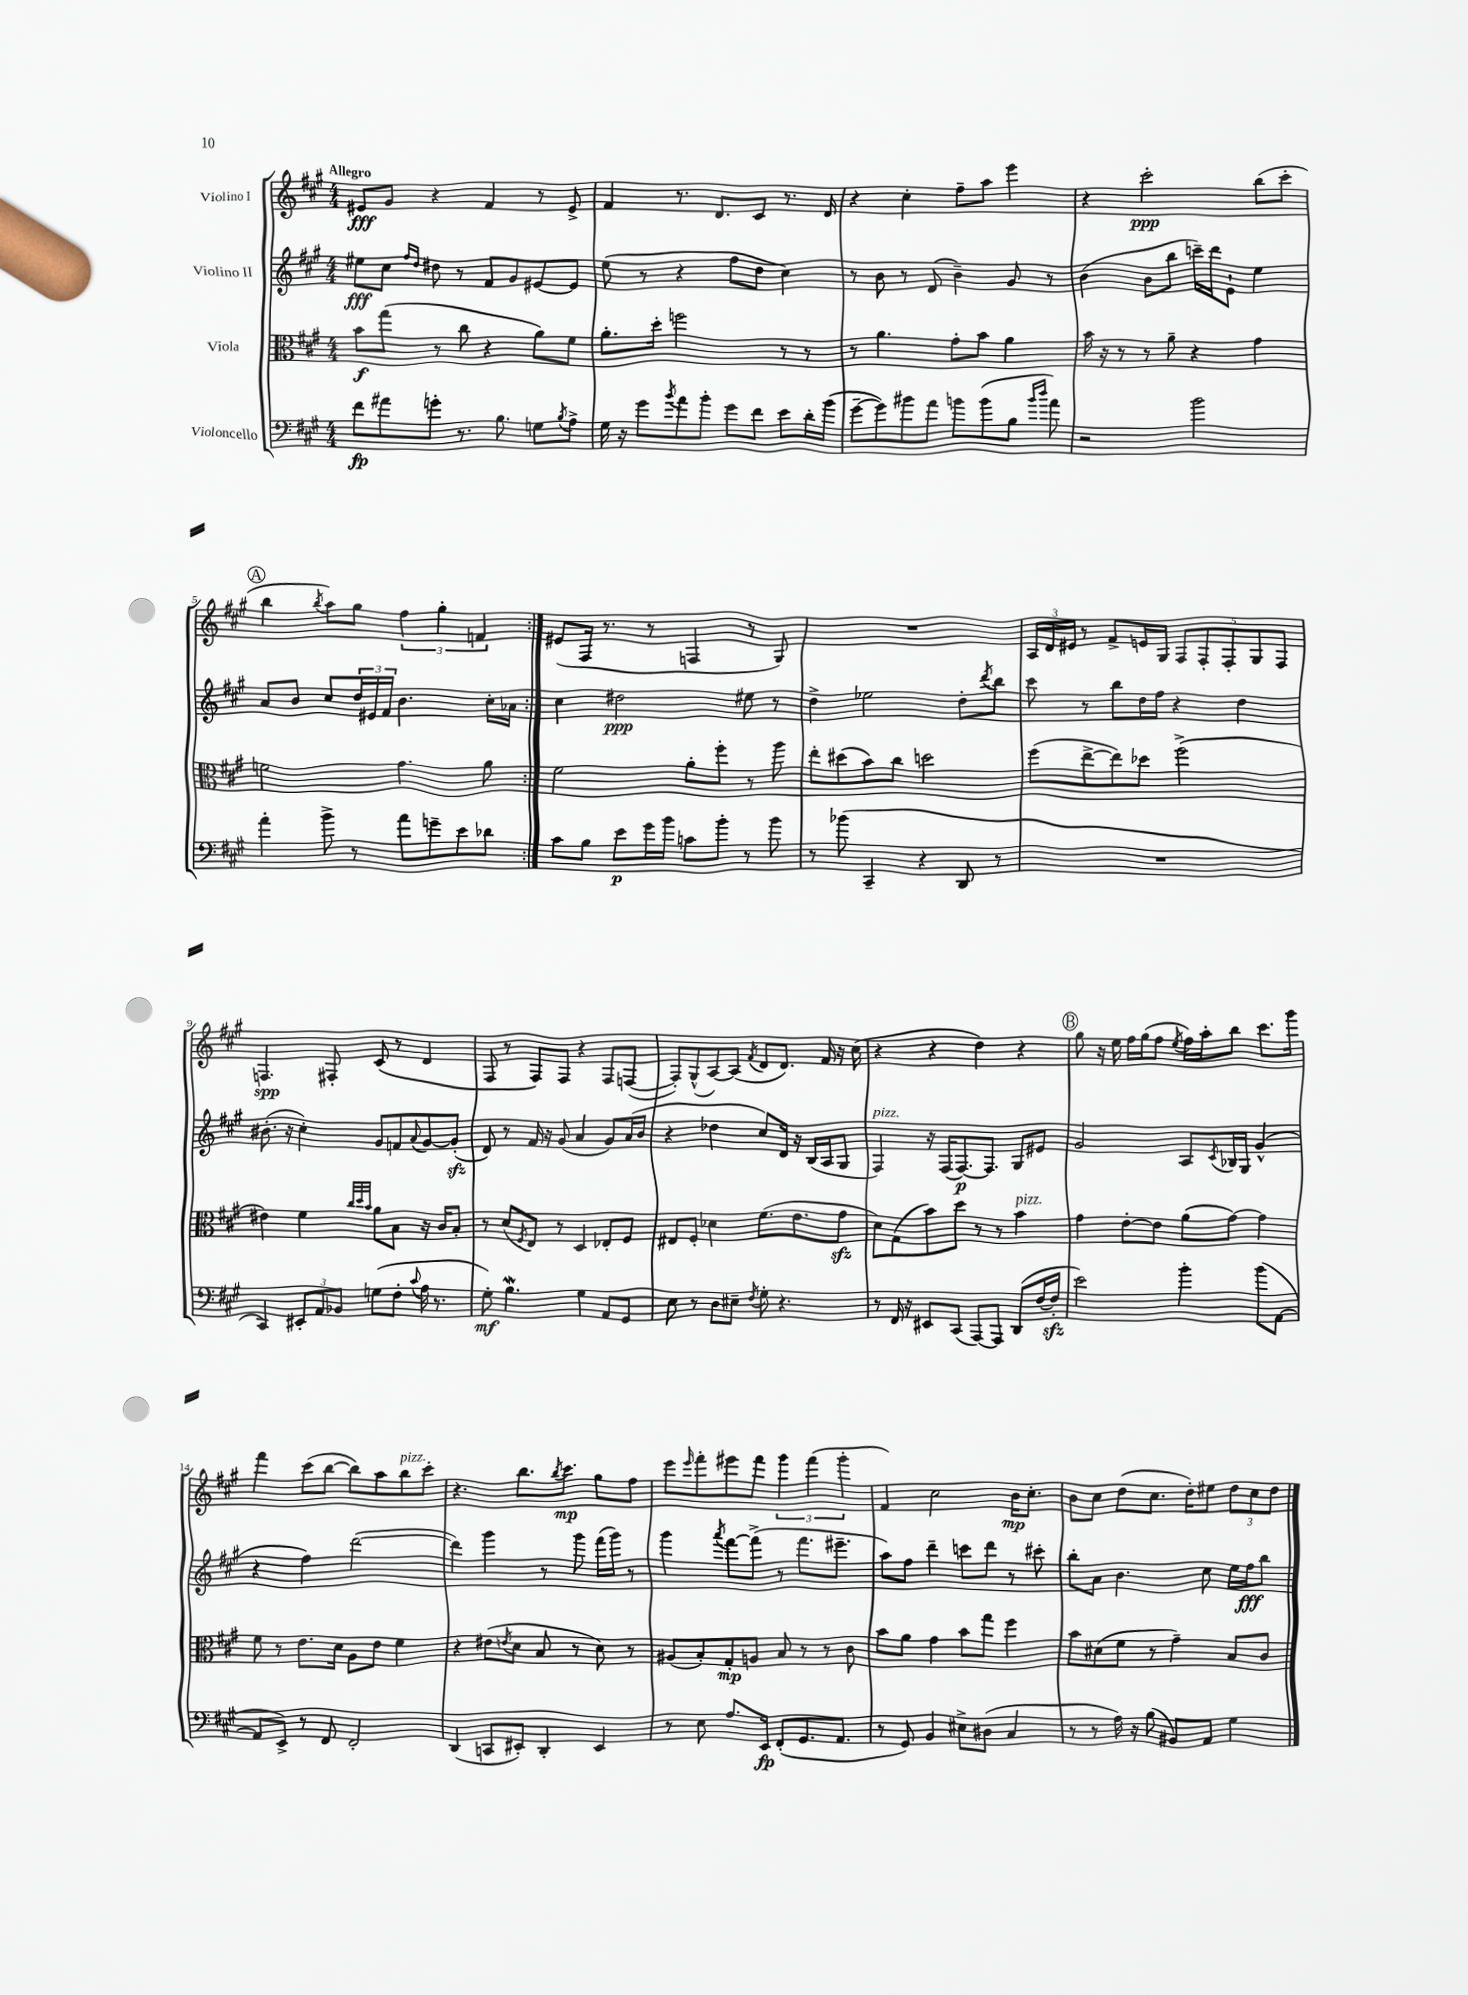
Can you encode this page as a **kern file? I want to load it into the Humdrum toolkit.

**kern	**kern	**kern	**kern
*staff4	*staff3	*staff2	*staff1
*clefF4	*clefC3	*clefG2	*clefG2
*k[f#c#g#]	*k[f#c#g#]	*k[f#c#g#]	*k[f#c#g#]
*M4/4	*M4/4	*M4/4	*M4/4
8f#\L	8b\L	8ee#\L	8e#/L
8a#\	(8gg#\J	8cc#\J	8g#/J
.	.	16qqff#/LL	.
.	.	16qqdd/JJ	.
8g'\J	8r	8dd#\	4r
8.r	8cc#\	8r	.
.	4r	8f#/L	4f#/
8.B\	.	.	.
.	.	8g#/	.
8G\L	8a\L)	[8e#/	8r
8qB/	.	.	.
8A^\J	8f#\J	8e#/]J	8e#^/
=	=	=	=
16G#\	8.a'\L	(8ee\	4f#/
16r	.	.	.
8g#\L	.	8r	.
.	16dd'\Jk	.	.
8qb/	.	.	.
8a\	2ff\	4r	8.r
8b'\J	.	.	.
.	.	.	8.d/L
8g#\L	.	8ff#\L	.
8f#\J	.	8dd\J	8c#/J
8e\L	8r	4cc#\)	8.r
16d'\L	8r	.	.
(16b\JJ	.	.	16d/
=	=	=	=
[8g#~\L	8r	8r	4r
8g#\])	4.a\	8b\	.
8b#\	.	8r	4cc#'\
8a\J	.	(8d/	.
8b\L	8g#'\L	4b~\)	8ff#~\L
(8b\	8b\J	.	8aa\J
8B\J	4a\	8g#/	4eee\
16qqb/LL	.	.	.
16qqdd/JJ	.	.	.
8a\)	.	8r	.
=	=	=	=
2r	16b\	(4b\	4r
.	16r	.	.
.	8r	.	.
.	8r	8b\L	2ccc#'\
.	8a~\	8bb\J	.
2b\	4r	16ccc~\LL)	.
.	.	16ddd\J	.
.	.	8e`\J	.
.	4g#\	4ee\	(8bb\L
.	.	.	8ccc#'\J
=	=	=	=
4a'\	2f\	8a/L	4bb\
.	.	8b/J	.
.	.	.	8qbb/
8b^\	.	8cc#/L	8aa\L)
8r	.	24dd/L	8gg#\J
.	.	24e#/	.
.	.	24f#/JJ	.
8a\L	4.g#\	4.b\	6ff#\
8g~\	.	.	.
.	.	.	6gg#'\
8e\	.	.	.
.	.	.	6f/
8d-\J	8a\	16cc#'\LL	.
.	.	16a-\JJ	.
=:|!	=:|!	=:|!	=:|!
8c#\L	2f#\	4cc#\	(8e#/L
8B\J	.	.	16F#/Jk
.	.	.	8.r
8e\L	.	2dd#\	.
16g#\L	.	.	8r
16b\JJ	.	.	.
8c\L	8a'\L	.	4F/
8b'\J	8ff#'\J	.	.
8r	8r	8ee#\	8r
8b\	8aa\	8r	8G#/)
=	=	=	=
8r	8ee'\L	4dd^\	1r
(8b-\	(8dd#\	.	.
4CC#~/	8b\)	2ee-\	.
.	8cc#\J	.	.
4r	2dd\	.	.
8DD/	.	8dd'\L	.
.	.	8qddd/	.
8r	.	8bb\J	.
=	=	=	=
1r	(8ff#\L	8ccc#\	24A/LL
.	.	.	24d/
.	.	.	24e#/JJ
.	[8ee^\	8r	8r
.	8ee\])	8bb\L	8f#^/L
.	8dd-\J	16dd\L	16e/L
.	.	16ff#\JJ	16G#/JJ
.	(2ff#^\	4r	10F#/L
.	.	.	10F#'/
.	.	.	10F#'/
.	.	4dd\	.
.	.	.	10G#/
.	.	.	10F#/J
=	=	=	=
4CC#/)	4e#\)	(8.b#'\	4.F/
.	.	16r	.
12EE#'/L	4f#\	4cc#'\)	.
12AA/	.	.	.
.	.	.	8F#'/
12BB-/J	.	.	.
.	32qqcc#/LLL	.	.
.	32qqdd/	.	.
.	32qqb/JJJ	.	.
(8G\L	8a\L	8g#/L	(8c#/
8F#'\J	8B\J	8f/	8r
8qqc#/	.	8qqa/	.
16A\	16r	[8g#/	4d/
8.r	16c#/LK	.	.
.	8B'/J	(8g#'/]J	.
=	=	=	=
8G#'\)	8r	8d/)	8F#/
4.B\	(8d/L	8r	8r
.	8qF#/	.	.
.	8E/J)	16f#/	8F#/L)
.	.	16r	.
.	8r	(8g#/	8F#/J
4G#\	4D/	4a/	4r
8AA/L	8E-'/L	8g#/L)	8F#/L
8GG#/J	8F#/J	(16a/L	([8F/J
.	.	16b/JJ	.
=	=	=	=
8E\	8E#/L	4r	8F'/]L)
8r	8F#'/J	.	(8G#^^/
8D\L	4d-\	4dd-\	[8A/)
8E#~\J	.	.	(8A/]J
8qF#/	.	.	8qf#/
8G#'\	(8.f#\L	8cc#/L)	8d/L
4.r	.	16d/Jk	8.d/J)
.	8.e\	16r	.
.	.	(16B/LL	.
.	.	16A/J	16f#/
.	8g#\J	8G#/J	16r
.	.	.	(16cc#\
=	=	=	=
8r	8d\L)	4F#/)	4r
16FF#/	(8G#\	.	.
16r	.	.	.
8EE#/L	8b\)	16r	4r
.	.	(16F#/LK	.
(8CC#/J	8dd\J	[8.F#/)	.
[8AAA/L)	8r	.	4dd\)
.	.	8.F#/]J	.
8AAA/]J	8r	.	.
(8DD/L	4b\	8G#/L	4r
[16F#/L	.	8e#/J	.
16F#'/]JJ	.	.	.
=	=	=	=
2e\)	4g#\	2g#/	8gg#\
.	.	.	16r
.	.	.	16ee\
.	[8e'\L	.	16ff#\LL
.	.	.	(16gg#\J
.	8e\]J	.	8ff#\J
.	.	.	8qee/
4b'\	(8a\L	8A/L	16ff#\LL)
.	.	.	16aa'\J
.	.	8qc#/	.
.	[8g#\J)	16B-/L	8bb\J
.	.	16G#/JJ	.
(8b\L	4g#\]	(4g#^^/	8.ccc#\L
[8AA\J	.	.	.
.	.	.	16ggg#\Jk
=	=	=	=
8AA/]L	8f#\	4r	4fff#\
8EE^/J)	8r	.	.
8r	8.e\L	4ff#\)	(8ccc#\L
8FF#/	.	.	[8bb\J
.	16d\Jk	.	.
2FF#'/	8A\L	([2ddd\	8bb\]L)
.	8e\J	.	8aa\
.	4f#\	.	8bb\
.	.	.	8ccc#'\J
=	=	=	=
(4DD/	4r	4ddd\])	4.r
8CC/L	(8e#\L	4ggg#\	.
.	8qe/	.	.
8EE#'/J)	8d\J	.	8.bb\L
4DD'/	8B/	8r	.
.	.	.	8qbb/
.	.	.	8.ccc#\J
.	8r	8ggg#\	.
4EE#/	8d\)	(16fff#\LL	8gg#\L
.	.	16ggg#\JJ)	.
.	8r	8r	8ff#\J
=	=	=	=
8r	(8A#/L	4ggg#\	8eee\L
.	.	.	16qqeee/
8E\	8B'/)	.	8fff#'\
.	.	8qaaa/	.
8.A/L	8G#'/	[8fff#\L	8eee#\
.	8A/J	(8fff#^\]J	8fff#\J
16EE/Jk	.	.	.
(8FF#'/L	8B/	8r	6ggg#\
8.GG#/	8r	8.fff#\L	.
.	.	.	(6fff#\
.	8r	.	.
8.AA/J	.	8.eee#~\J	.
.	.	.	6ggg#'\
.	8c#\	.	.
=	=	=	=
8r	8b\L	8aa\L)	4f#/)
8GG#/)	8a\J	8ff#\J	.
4BB/	4g#\	4ddd~\	2cc#\
8E#^\L	8b\L	8ccc\L	.
(8D#\J	8gg#\J	8ddd\J	.
4C#/	4ff#\	8r	16b\LK
.	.	.	8.cc#'\J
.	.	8ccc#'\	.
=	=	=	=
8r	8b\L	8bb'\L	8b\L
8r	(8d#\	8a\J	8cc#\J
16A\)	8f#\J	4.b\	(8dd\L
16r	.	.	.
(8B\	8r	.	8.cc#\J
8BB#/L)	4g#~\)	.	.
.	.	.	16dd'\LK)
8AA/J	.	8cc#\	8ee#\J
4G#\	8B/L	16ee\LL	12dd\L
.	.	16ff#\J	.
.	.	.	12cc#\
.	8c#/J	8bb\J	.
.	.	.	12dd\J
==	==	==	==
*-	*-	*-	*-
